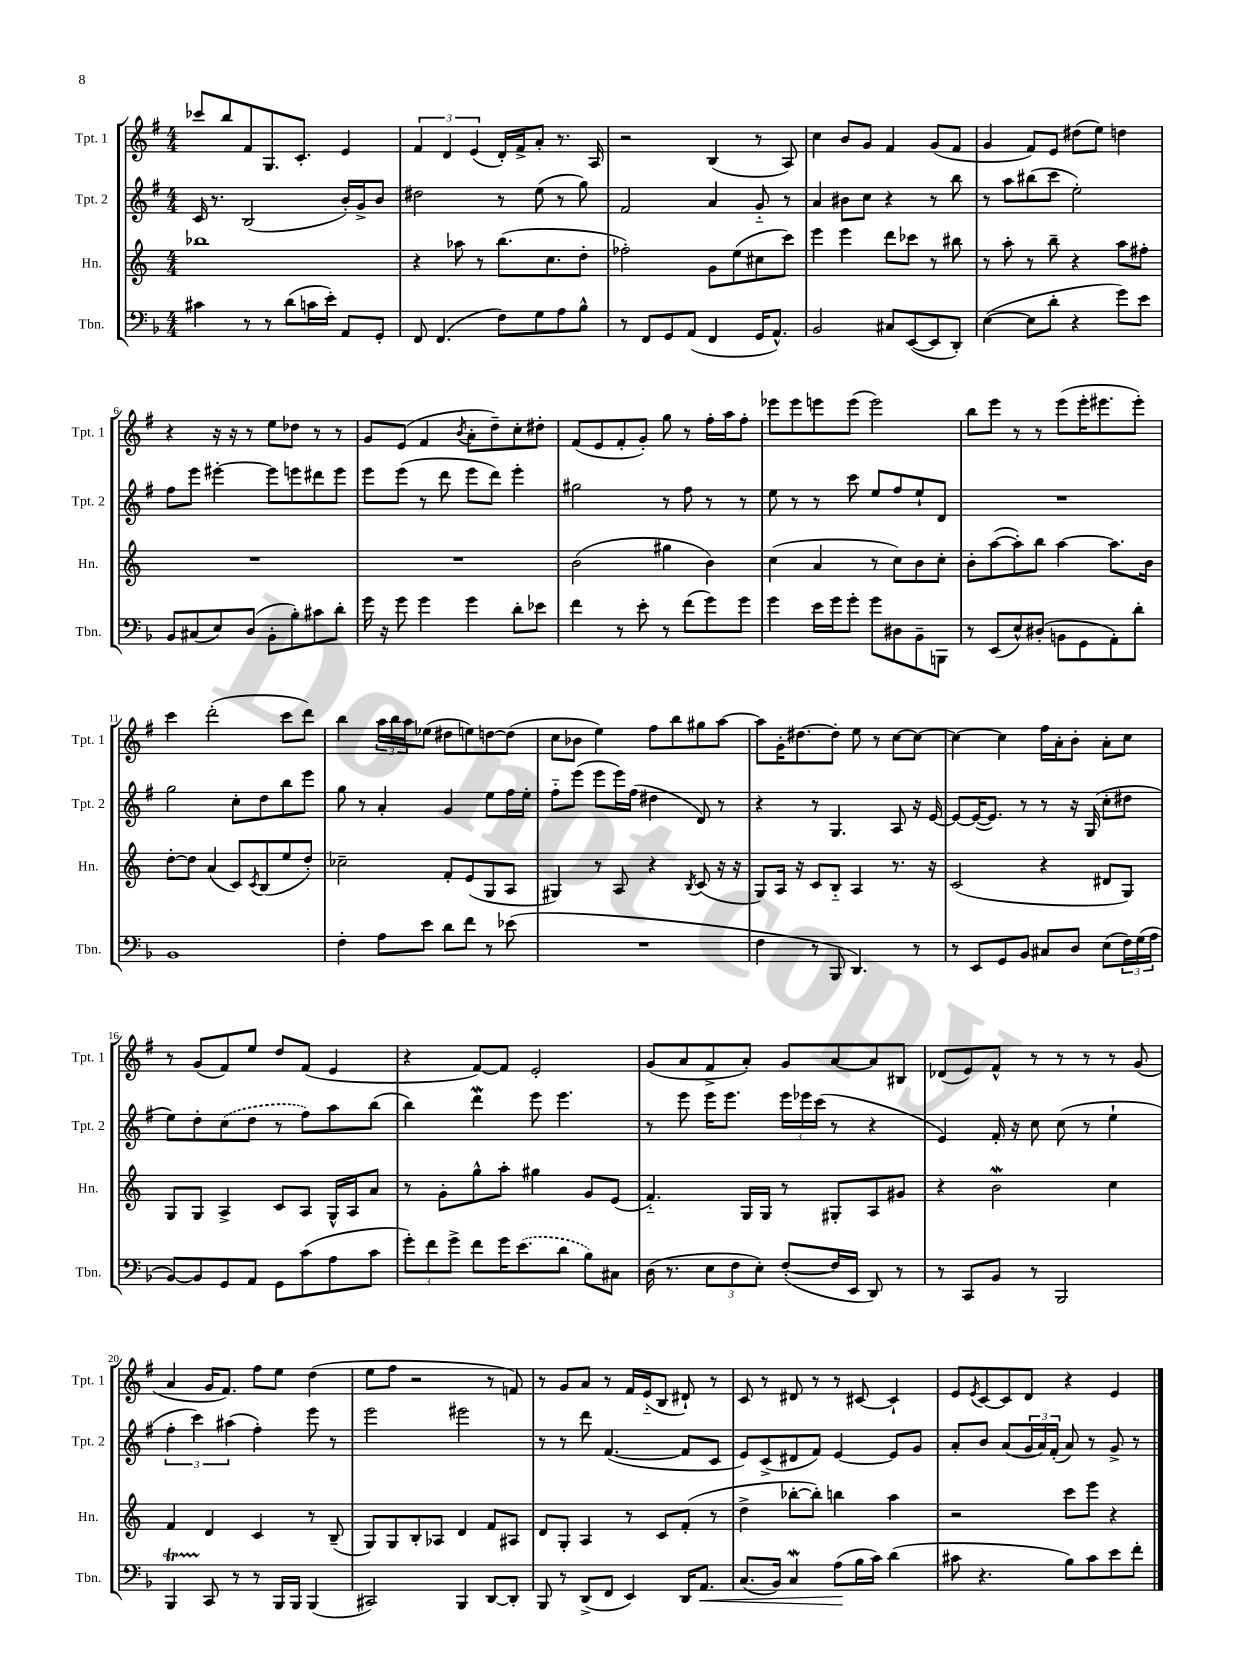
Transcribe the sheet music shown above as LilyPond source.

<<
\new StaffGroup <<
\new Staff = "s0" \with { instrumentName = "Tpt. 1" shortInstrumentName = "Tpt. 1" } {
    \clef treble \key g \major \numericTimeSignature \time 4/4
    ces'''8 b''8 fis'8 g8. c'8.-. e'4 |
    \tuplet 3/2 { fis'4 d'4 e'4( } d'16-.) fis'16-> a'8-. r8. a16 |
    r2 b4( r8 a8) |
    c''4 b'8 g'8 fis'4 g'8( fis'8 |
    g'4 fis'8) e'8 dis''8( e''8) d''4 |
    r4 r16 r16 r8 e''8 des''8 r8 r8 |
    g'8 e'8( fis'4 \acciaccatura { b'8 } a'8-. d''8--) c''8-. dis''8-. |
    fis'8( e'8 fis'8-. g'8-.) g''8 r8 fis''16-. a''16 fis''8-. |
    ees'''8 ees'''8 e'''8 e'''8( e'''2) |
    b''8 e'''8 r8 r8 e'''8( e'''16-. eis'''8. eis'''8-.) |
    c'''4 d'''2-.( c'''8 d'''8) |
    b''4 \tuplet 3/2 { a''16 b''16 a''16 } ees''8( dis''8 e''8) d''8~ d''8( |
    c''8 bes'8 e''4) fis''8 b''8 gis''8 a''8~ |
    a''8 g'16-. dis''8.~ dis''8-. e''8 r8 c''8~ c''8~ |
    c''4~ c''4 fis''16 a'16-. b'8-. a'8-. c''8 |
    r8 g'8( fis'8) e''8 d''8 fis'8( e'4 |
    r4 fis'8~) fis'8 e'2-. |
    g'8( a'8 fis'8-> a'8-.) g'8 a'8~ a'8 bis8 |
    des'8( e'8) fis'8-^ r8 r8 r8 r8 g'8( |
    a'4 g'16 fis'8.) fis''8 e''8 d''4( |
    e''8 fis''8 r2 r8 f'8) |
    r8 g'8 a'8 r8 fis'16 e'16-_( b8 dis'8-!) r8 |
    c'8 r8 dis'8 r8 r8 cis'8~ cis'4-! |
    e'8 \acciaccatura { e'8 } c'8~ c'8 d'8 r4 e'4 \bar "|." |
}
\new Staff = "s1" \with { instrumentName = "Tpt. 2" shortInstrumentName = "Tpt. 2" } {
    \clef treble \key g \major \numericTimeSignature \time 4/4
    c'16 r8. b2( b'16-.) g'16-> b'8 |
    dis''2 r8 e''8( r8 g''8) |
    fis'2 a'4 g'8-_ r8 |
    a'4 bis'8 c''8 r4 r8 b''8 |
    r8 a''8 bis''8( c'''8 e''2-.) |
    fis''8 e'''8 eis'''4~-. eis'''8 e'''8 dis'''8 e'''8 |
    e'''8 e'''8( r8 d'''8 e'''8 d'''8) e'''4-. |
    gis''2 r8 fis''8 r8 r8 |
    e''8 r8 r8 c'''8 e''8 fis''8 e''8-! d'8 |
    R1 |
    g''2 c''8-. d''8 b''8 e'''8 |
    g''8 r8 a'4-. g'4 e''8 fis''16 e''16-. |
    fis''8-_ e'''8( e'''8 e'''16) fis''16( dis''4 d'8) r8 |
    r4 r8 g4. a8 r16 e'16~ |
    e'8~ e'16~( e'8.) r8 r8 r16 g16( c''8-. dis''8 |
    e''8) d''8-. \once \slurDashed c''8( d''8 r8 fis''8) a''8 b''8( |
    b''4) d'''4\mordent e'''8 e'''4. |
    r8 e'''8 e'''16 e'''8. \tuplet 3/2 { e'''16 ees'''16 c'''16( } r8 r4 |
    e'4) fis'16-. r16 c''8 c''8( r8 e''4-! |
    \tuplet 3/2 { fis''4-. c'''4) ais''4( } fis''4-.) e'''8 r8 |
    e'''2 eis'''2 |
    r8 r8 d'''8 fis'4.~( fis'8 c'8 |
    e'8) c'8->( dis'8 fis'8) e'4~ e'8 g'8 |
    a'8-. b'8 a'8( \tuplet 3/2 { g'16 a'16) fis'16-.( } a'8) r8 g'8-> r8 \bar "|." |
}
\new Staff = "s2" \with { instrumentName = "Hn." shortInstrumentName = "Hn." } {
    \clef treble \key c \major \numericTimeSignature \time 4/4
    bes''1 |
    r4 aes''8 r8 b''8.( c''8. d''8-. |
    fes''2-.) g'8 e''8( cis''8 c'''8) |
    e'''4 e'''4 d'''8 ces'''8 r8 bis''8 |
    r8 a''8-. r8 b''8-- r4 a''8 fis''8-. |
    R1 |
    R1 |
    b'2( gis''4 b'4) |
    c''4( a'4 r8 c''8) b'8 c''8-. |
    b'8-. a''8~( a''8-.) b''8 a''4~ a''8. b'16 |
    d''8~-. d''8 a'4( c'8) \acciaccatura { c'8 } b8( e''8 d''8-.) |
    ces''2-- f'8-. e'8( g8 a8 |
    gis4) r8 a8 r4 \acciaccatura { b8 } c'8( r16 r16 |
    g8) a16 r16 c'8 b8-_ a4 r8. r16 |
    c'2( r4 dis'8 g8) |
    g8 g8 a4-> c'8 a8 g16-^ a16 a'8 |
    r8 g'8-. g''8-^ a''8-. gis''4 g'8 e'8( |
    f'4.-_) g16 g16 r8 gis8-. a8 gis'8 |
    r4 b'2\mordent c''4 |
    f'4 d'4 c'4 r8 b8--( |
    g8) g8 b8-. aes8 d'4 f'8 ais8 |
    d'8 g8-. a4 r8 c'8 f'8-.( r8 |
    d''4-> bes''8~-. bes''8-.) b''4 a''4 |
    r2 c'''8 e'''8 r4 \bar "|." |
}
\new Staff = "s3" \with { instrumentName = "Tbn." shortInstrumentName = "Tbn." } {
    \clef bass \key f \major \numericTimeSignature \time 4/4
    cis'4 r8 r8 d'8( c'16 e'16-.) a,8 g,8-. |
    f,8 f,4.( f8) g8 a8 bes8-^ |
    r8 f,8 g,8 a,8( f,4 g,16 a,8.-^) |
    bes,2 cis8 e,8~( e,8 d,8-.) |
    e4~( e8 d'8-. r4 g'8) e'8 |
    bes,8 cis8( e8) d8( bes,8-. bes8-.) cis'8 d'8-. |
    g'16 r16 g'8 g'4 g'4 d'8-. ees'8 |
    f'4 r8 e'8-. r8 f'8( g'8) g'8 |
    g'4 e'16 g'16 g'8-. g'8 dis8 bes,8-- b,,8 |
    r8 e,8( e8-^) dis8-.( b,8 g,8 a,8-.) d'8-. |
    bes,1 |
    f4-. a8 e'8 d'8 f'8 r8 ees'8( |
    R1 |
    f4 r8 bes,,8 d,4.) r8 |
    r8 e,8 g,8 bes,8 cis8 d8 e8( \tuplet 3/2 { f16) g16( a16 } |
    bes,8~) bes,8 g,8 a,8 g,8 c'8( a8 c'8 |
    \tuplet 3/2 { g'8-.) f'8 g'8-> } f'8 g'16 \once \slurDashed e'8.( d'8 bes8) cis8 |
    d16( r8. \tuplet 3/2 { e8 f8 e8-.) } f8~-.( f16 e,16 d,8) r8 |
    r8 c,8 bes,8 r8 bes,,2 |
    bes,,4\startTrillSpan c,8\stopTrillSpan r8 r8 bes,,16 bes,,16 bes,,4( |
    cis,2) bes,,4 d,8~ d,8-. |
    bes,,8 r8 d,8->( f,8 e,4) d,16 a,8.\< |
    c8.( bes,16) c4\mordent a8\!( bes16 c'16) d'4( |
    cis'8 r4. bes8) cis'8 e'8 f'8-. \bar "|." |
}
>>
>>
